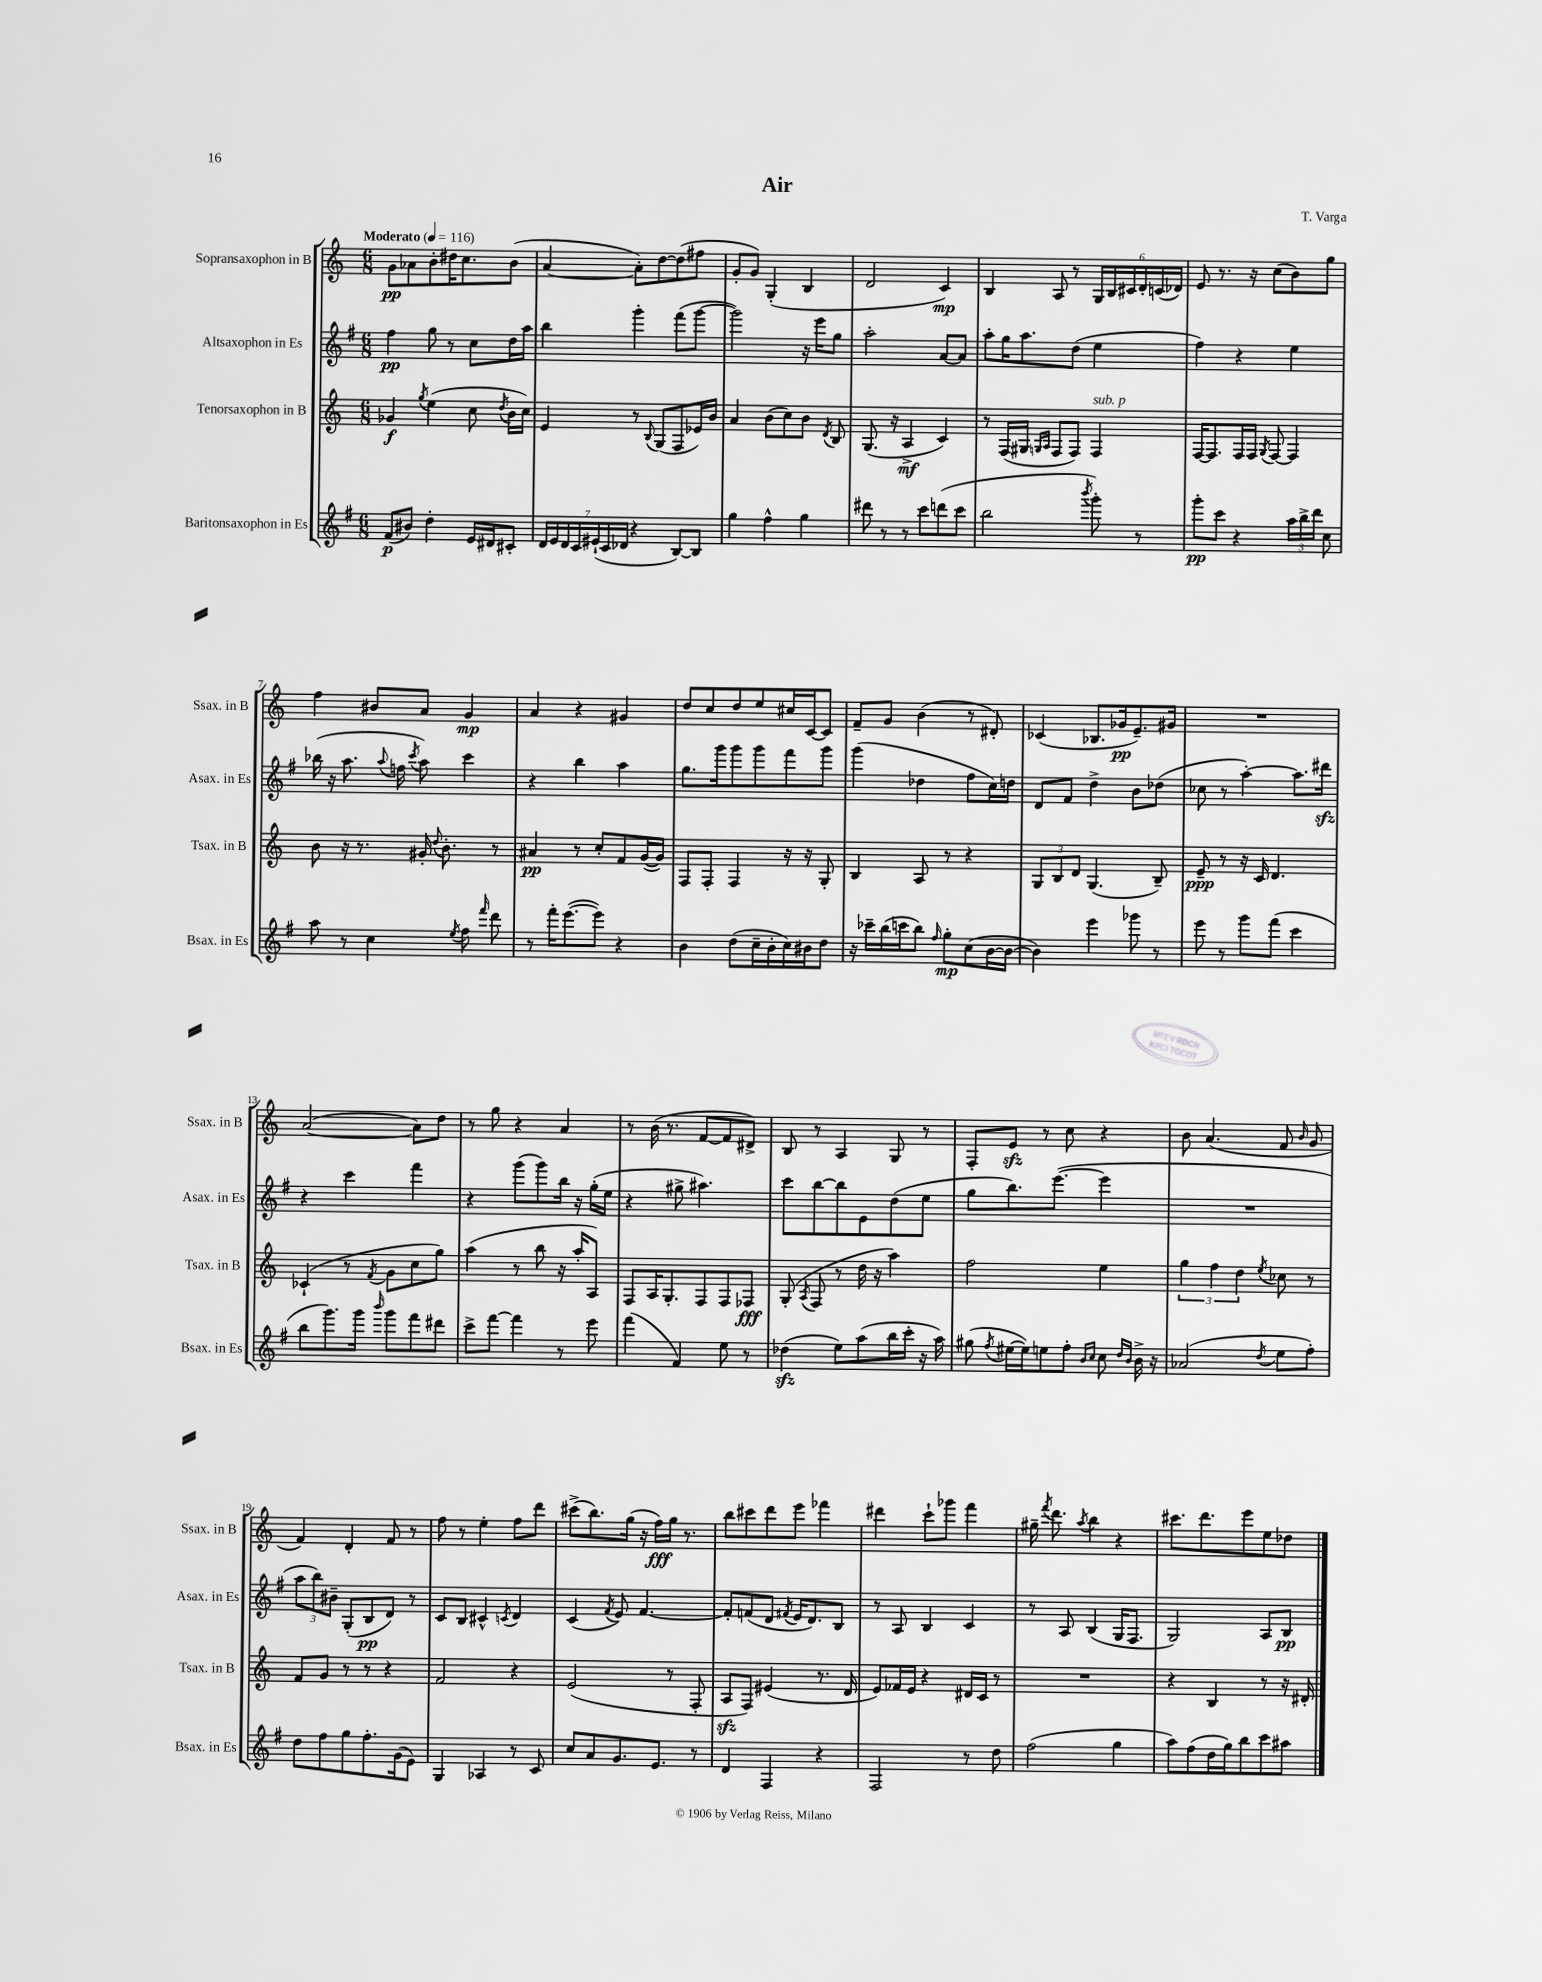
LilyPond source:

\header { title = "Air" composer = "T. Varga" }
<<
\new StaffGroup <<
\new Staff = "s0" \with { instrumentName = "Sopransaxophon in B" shortInstrumentName = "Ssax. in B" } {
    \clef treble \key c \major \numericTimeSignature \time 6/8 \tempo "Moderato" 4 = 116
    \autoBeamOff g'8[\pp aes'8 b'8-. dis''16 c''8. b'8]( |
    a'4~ a'8[-.) d''8~ d''8( fis''8] |
    g'8[-. g'8]) g4-.( b4 |
    d'2 c'4\mp) |
    b4 a8 r8 \tuplet 6/4 { g16[ b16 cis'16 d'16-. c'16( des'16]) } |
    e'8 r8. r16 c''8[( b'8) g''8] |
    f''4 bis'8[ a'8] g'4\mp |
    a'4 r4 gis'4 |
    d''8[ c''8 d''8 e''8 cis''16 c'16~ c'8] |
    f'8[-- g'8] b'4( r8 dis'8-.) |
    ces'4( bes8.[ ges'16\pp e'8.--) gis'16] |
    R2. |
    a'2~( a'8[) d''8] |
    r8 g''8 r4 a'4 |
    r8 b'16( r8. f'8[~ f'8 dis'8]->) |
    b8 r8 a4 g8 r8 |
    f8[-. e'8]\sfz r8 c''8 r4 |
    b'8 a'4.( f'8 \grace { b'16 } g'8 |
    f'4) d'4-. f'8 r8 |
    f''8 r8 e''4-. f''8[ d'''8] |
    cis'''8[->( b''8.) g''16]( r16 f''16[\fff) g''16] r8. |
    b''8[ cis'''8 d'''8 e'''8] fes'''4 |
    dis'''4 c'''8[-! ges'''8] f'''4 |
    gis''16-- \acciaccatura { f'''8 } d'''8. \acciaccatura { a''8 } b''4 r4 |
    cis'''8.[ d'''8. e'''8 e''8 des''8] \bar "|." |
}
\new Staff = "s1" \with { instrumentName = "Altsaxophon in Es" shortInstrumentName = "Asax. in Es" } {
    \clef treble \key g \major \numericTimeSignature \time 6/8
    \autoBeamOff fis''4\pp g''8 r8 c''8[ d''16 a''16] |
    b''4 g'''4-. fis'''8[( g'''8]~ |
    g'''2) r16 e'''16[ g''8] |
    a''2-. a'8[~ a'8] |
    a''8[-. g''16 a''8. d''8]( e''4 |
    fis''4) r4 e''4 |
    bes''16( r16 a''8. \appoggiatura { a''8 } f''16 \acciaccatura { c'''8 } a''8) c'''4 |
    r4 b''4 a''4 |
    g''8.[ g'''16 g'''8 g'''8 fis'''8 g'''8] |
    g'''4( des''4 fis''8[ c''16) d''16] |
    d'8[ fis'8] d''4-> b'8[ des''8]( |
    ces''8 r8 a''4~-.) a''8.[ dis'''16]\sfz |
    r4 c'''4 fis'''4 |
    r4 g'''8[( g'''8) b''16] r16 g''16[-.( e''16] |
    r4 gis''8-> ais''4.) |
    c'''8[ b''8~ b''8 e'8 d''8( e''8] |
    g''8[ b''8.) e'''8.]~( e'''4 |
    R2. |
    \tuplet 3/2 { a''8[ b''8) bis'8]-- } g8[-.( b8\pp d'8]) r8 |
    c'8[ b8] cis'4-^ \acciaccatura { c'8 } d'4 |
    c'4( \acciaccatura { fis'8 } e'8) fis'4.~ |
    fis'8[-. f'8( d'8] \acciaccatura { fis'8 } e'16[ d'8.) b8] |
    r8 a8 b4 c'4 |
    r8 a8 b4( g16[ fis8.] |
    g2) a8[ b8]\pp \bar "|." |
}
\new Staff = "s2" \with { instrumentName = "Tenorsaxophon in B" shortInstrumentName = "Tsax. in B" } {
    \clef treble \key c \major \numericTimeSignature \time 6/8
    \autoBeamOff ges'4\f \acciaccatura { g''8 } e''4( c''8 \acciaccatura { d''8 } b'16[ c''16]) |
    e'4 r8 \appoggiatura { b8 } g8[( f8 ees'16) b'16] |
    a'4 b'8[( c''8) b'8] \acciaccatura { d'8 } b8 |
    g8.( r16 a4->\mf c'4) |
    r8 f16[( gis16] \grace { g16[ a16] } f8[ f8]) f4^\markup { \italic "sub. p" } |
    f16[~ f8. f16 f16] \acciaccatura { g8 } f8~ f4 |
    b'8 r16 r8. gis'16-. \appoggiatura { d''8 } b'8.-. r8 |
    ais'4\pp r8 c''8[-. f'8 g'16~( g'16]) |
    f8[ f8]-. f4 r16 r16 g8-. |
    b4 a8 r8 r4 |
    \tuplet 3/2 { g8[ b8 d'8] } g4.( b8--) |
    e'8--\ppp r8 r16 c'16 d'4. |
    ces'4-!( r8 \acciaccatura { f'8 } g'8[ c''8 g''8]) |
    a''4( r8 b''8 r16 a''16[-. a8]) |
    f8[ a16 g8.-. f8 f8 fes8]\fff |
    g8-.( \acciaccatura { a8 } f8 r8 d''16 r16 a''4) |
    f''2 e''4 |
    \tuplet 3/2 { g''4 f''4 d''4 } \acciaccatura { e''8 } ces''8 r8 |
    f'8[ g'8] r8 r8 r4 |
    f'2 r4 |
    e'2( r8 f8-. |
    a8[\sfz f8]) eis'4( r8. d'16 |
    e'8[) fes'16 e'16] r4 dis'16[ c'16] r8 |
    R2. |
    r4 b4 r8 r16 dis'16-. \bar "|." |
}
\new Staff = "s3" \with { instrumentName = "Baritonsaxophon in Es" shortInstrumentName = "Bsax. in Es" } {
    \clef treble \key g \major \numericTimeSignature \time 6/8
    \autoBeamOff fis'8[\p( bis'8]) d''4-. e'16[ dis'16 cis'8]-. |
    \tuplet 7/4 { d'16[ e'16 d'16 c'16 eis'16-!( c'16 des'16] } r4 b8[~) b8] |
    g''4 fis''4-^ g''4 |
    dis'''8 r8 r8 c'''8[ d'''8( c'''8] |
    b''2 \acciaccatura { b'''8 } g'''8-.) r8 |
    g'''8[-.\pp c'''8] r4 \tuplet 3/2 { a''16[ b''16-> d'''16] } c''8 |
    a''8 r8 c''4 \acciaccatura { e''8 } fis''8 \grace { fis'''16 } d'''8 |
    r8 fis'''16[-. e'''8.~( e'''8]) r4 |
    b'4 d''8[( c''16-- b'16-. c''16) bis'16 d''8] |
    r16 ces'''16[-- b''16( c'''16 b''8]) \grace { fis''16 } g''8[-.\mp c''8( b'16~ b'16]~ |
    b'4) e'''4 ges'''8 r8 |
    e'''8 r8 g'''8[ fis'''8]( c'''4 |
    b''8[ g'''8.) g'''16] \grace { b'''16 } g'''8[ fis'''8 dis'''8] |
    c'''8[-> fis'''8]~ fis'''4 r8 e'''8 |
    fis'''4( fis'4) e''8 r8 |
    des''4\sfz( e''8[) a''8( b''16 c'''16]-. r16 a''16) |
    gis''8( \acciaccatura { fis''8 } eis''16[~ eis''16) e''8 fis''8]-. \grace { b'16[ c''16] } c''8 \grace { d''16[ b'16] } b'16-> r16 |
    aes'2( \acciaccatura { d''8 } e''8[ fis''8]-.) |
    d''8[ fis''8 g''8 fis''8.-. g'16( e'8]) |
    g4 aes4 r8 c'8 |
    c''8[ a'8 g'8. e'8.] r8 |
    d'4 fis4 r4 |
    fis2 r8 d''8 |
    fis''2( g''4 |
    a''8[) fis''8( d''16 g''16) b''8 c'''8 ais''8] \bar "|." |
}
>>
>>
